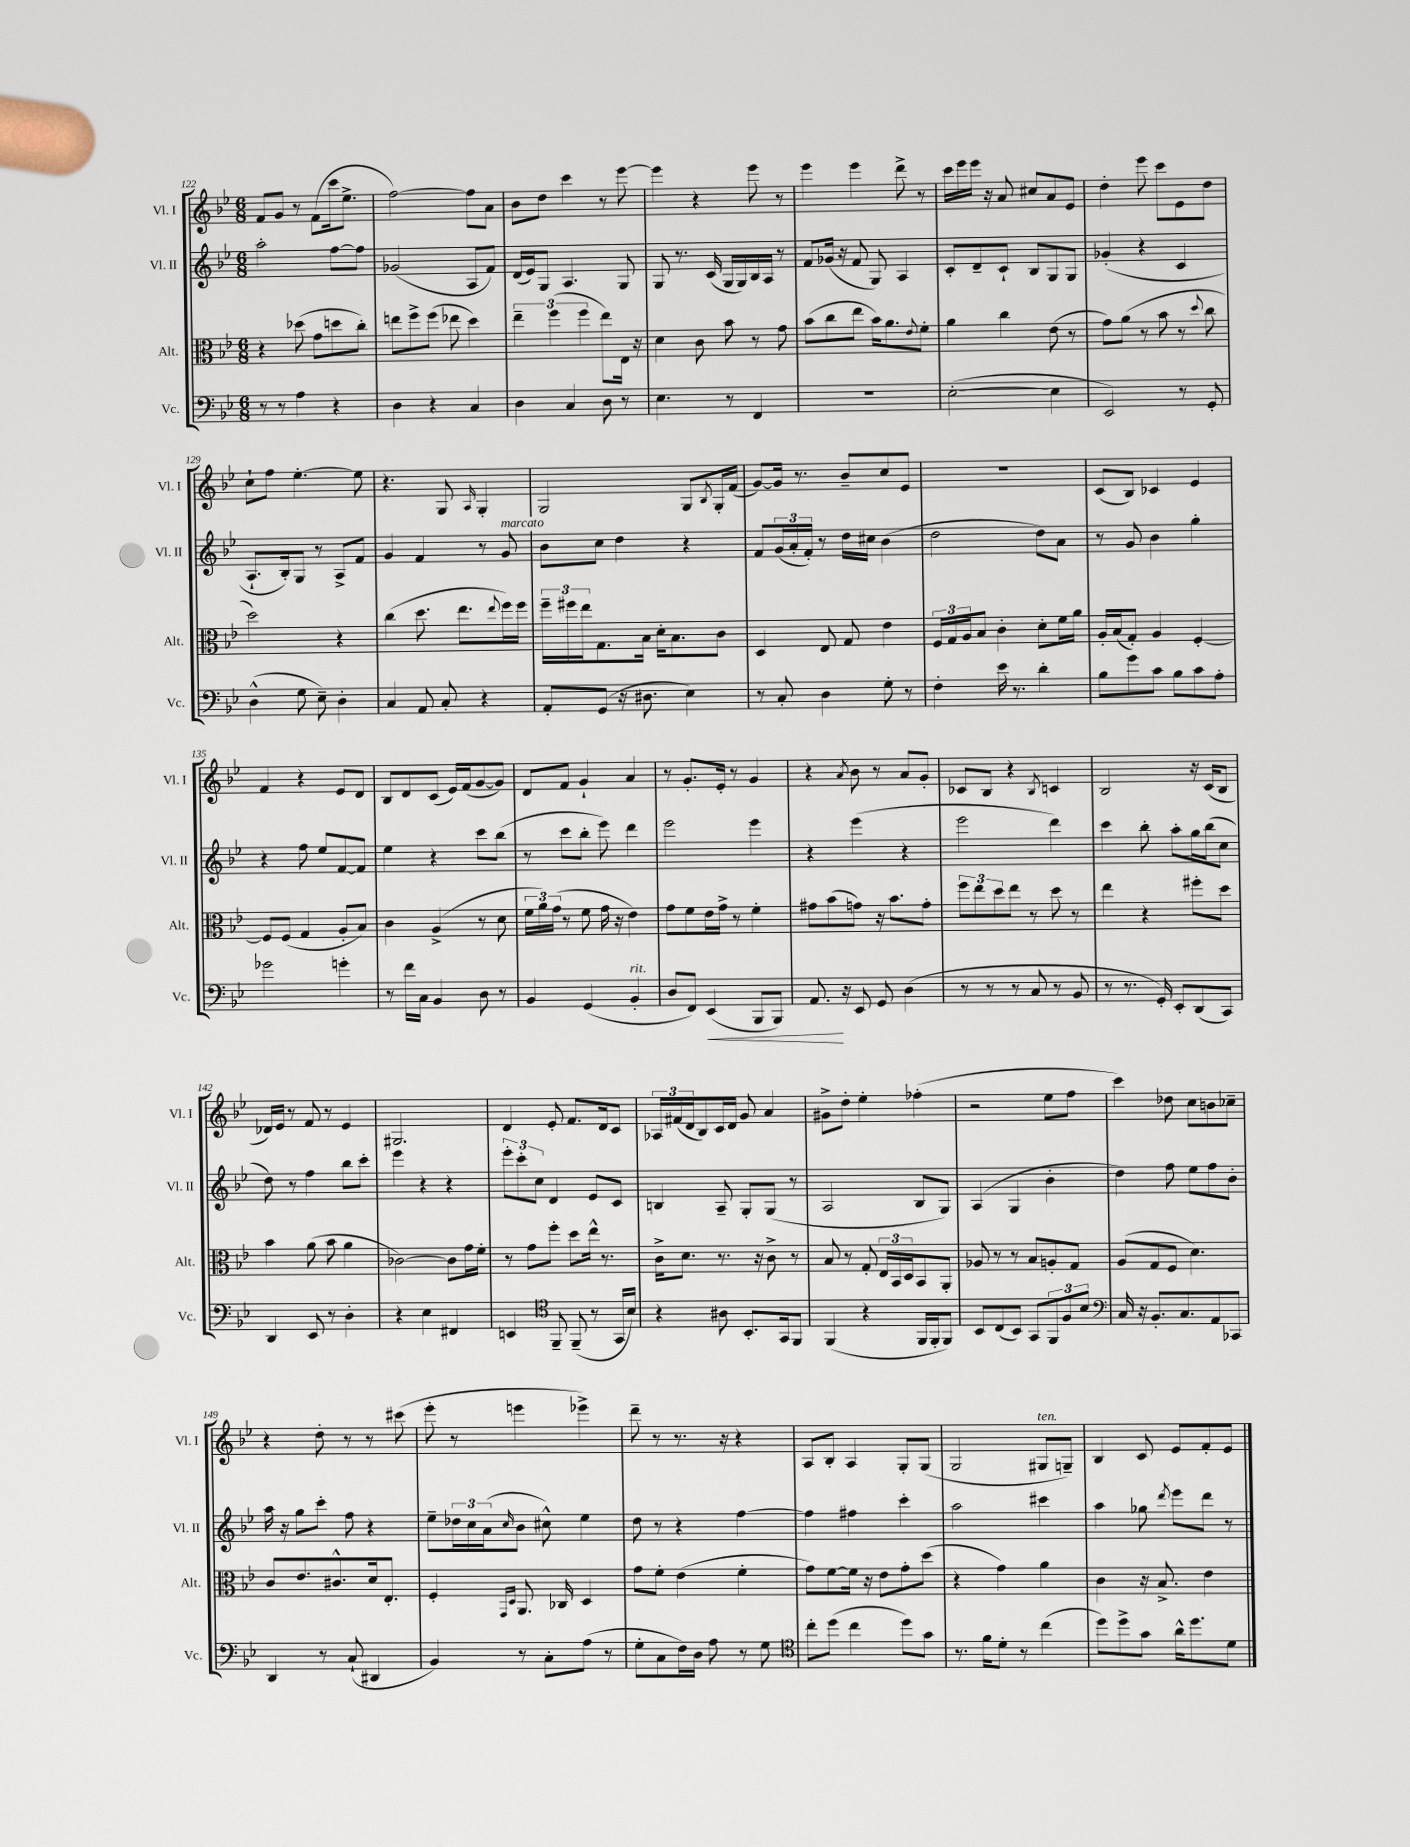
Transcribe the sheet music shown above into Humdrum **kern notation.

**kern	**kern	**kern	**kern
*staff4	*staff3	*staff2	*staff1
*clefF4	*clefC3	*clefG2	*clefG2
*k[b-e-]	*k[b-e-]	*k[b-e-]	*k[b-e-]
*M6/8	*M6/8	*M6/8	*M6/8
8r	4r	2aa'\	8f/L
8r	.	.	8g/J
4A\	(8dd-\	.	8r
.	8g\L	.	(8f\L
4r	8dd\	[8ff\L	16ccc\k
.	.	.	8.ee-^\J
.	8cc'\J)	8ff\]J	.
=	=	=	=
4D\	8ee\L	(2g-/	[2ff\)
.	8ff^\	.	.
4r	(8ff\J	.	.
.	8ee-\	.	.
4C/	4dd\)	8A/L	8ff\]L
.	.	8f/J)	8a\J
=	=	=	=
4D\	6ee-~\	(16d/LL	8b-\L
.	.	16e-/J)	.
.	.	8G/J	8dd\J
.	(6ff\	.	.
4C/	.	4.A/	4ccc\
.	6ff\	.	.
8D\	8ee-\L)	.	8r
8r	16E-\Jk	8G/	[8eee-\
.	16r	.	.
=	=	=	=
4.E-\	4d\	8G/	4eee-\]
.	.	8.r	.
.	8c\	.	4r
.	.	(16c/	.
8r	8b-\	16G/LL	.
.	.	16G/)	.
4FF/	8r	16B-/	8eee-\
.	.	16A/JJ	.
.	8g\	8r	8r
=	=	=	=
2.r	(8b-\L	8f/L	4eee-\
.	8cc\	(16g-/Jk	.
.	.	16r	.
.	8ee-\J	8f/	4eee-\
.	16b-\LK)	8G/)	.
.	8.a\	.	.
.	.	4A/	8ddd^\
.	8qqe-/	.	.
.	8f'\J	.	8r
=	=	=	=
([2E-'\	4a\	8c'/L	16ccc\LL
.	.	.	16eee-\
.	.	8d~/	16eee-\JJ
.	.	.	16r
.	4cc\	8c`/J	8a/
.	.	8B-/L	8cc#/L
4E-\]	(8e-\	8G/	8a/
.	8r	8G/J	8e-/J
=	=	=	=
2EE-/)	8g\L)	(4g-'/	4dd'\
.	(8a\J	.	.
.	8r	4r	8eee-\
.	8b-\	.	8ccc\L
8r	8r	4c/	8e-\
.	8qqdd/	.	.
8GG'/	8cc\	.	8dd\J
=	=	=	=
(4D^^\	2dd\)	8.A`/L	8cc`\L
.	.	.	8ff\J
.	.	16B-'/k)	.
8G\	.	8G/J	[4.ee-'\
8E-~\)	.	8r	.
4D'\	4r	8A^/L	.
.	.	8f/J	8ee-\]
=	=	=	=
4C/	(4cc\	4g/	4.r
8AA/	8.dd\	4f/	.
8C'/	.	.	8G/
.	8.ee-\L	.	.
.	.	.	16qqA/
4r	.	8r	4G'/
.	8qqee-/	.	.
.	16ff\L)	8g/	.
.	16ff\JJ	.	.
=	=	=	=
8AA'/L	24ff~\LL	8b-\L	2G/
.	24ff#\	.	.
.	24ee-\J	.	.
(8GG/J	8.G\	8cc\J	.
16r	.	4dd\	.
8.D#\	16B-\Jk	.	.
.	16d'\LK	.	.
.	8.B-\	.	.
4E-\)	.	4r	8G/L
.	.	.	8qB-/
.	8c\J	.	16G'/L
.	.	.	(16f/JJ
=	=	=	=
8r	4D/	8f/L	[8g/L)
8C'/	.	(24g/L	16g/]Jk
.	.	24a'/	.
.	.	.	8.r
.	.	24f'/JJ)	.
4D\	8E-/	8r	.
.	8G/	16dd\LL	8b-~/L
.	.	16cc#\JJ	.
8G'\	4e-\	(4b-\	8cc/
8r	.	.	8e-/J
=	=	=	=
4F'\	24F/LL	2dd\	2.r
.	24G/	.	.
.	24A/J	.	.
.	8B-/J	.	.
16e-\	4c'\	.	.
8.r	.	.	.
4d'\	8d'\L	8dd\L)	.
.	16f\L	8a\J	.
.	16a\JJ	.	.
=	=	=	=
8B-\L	16A'/LL	8r	(8c/L
.	(16B-/J	.	.
8g\	8G'/J)	8g/	8B-/J)
8c\J	4A/	4b-\	4c-/
8B-\L	.	.	.
8c\	[4F'/	4gg'\	4e-/
8A'\J	.	.	.
=	=	=	=
2g-\	8F/]L	4r	4f/
.	(8F/J	.	.
.	4G/	8ff\	4r
.	.	8ee-/L	.
4g'\	8A'/L	[8f/	8e-/L
.	8B-/J)	8f/]J	8d/J
=	=	=	=
8r	4c\	4ee-\	8B-/L
16f\LL	.	.	8d/
16C\JJ	.	.	.
4BB-/	(4A^/	4r	(8c/J
.	.	.	16e-/LL)
.	.	.	(16f/J
8D\	8r	8ccc\L	[8g/
8r	8d\	(8bb-\J	8g/]J)
=	=	=	=
4BB-/	24f\LL	8r	8d/L
.	24a\)	.	.
.	(24g\JJ	.	.
.	8r	8ccc\L	8f/J
(4GG/	8f\	8bb-'\J	4g`/
.	16g\	8eee-\)	.
.	16r	.	.
4BB-'/	4e-\)	4ddd\	4a/
=	=	=	=
8D/L	8g\L	2eee-\	8r
8FF/J)	8f\	.	8.g'/L
(4EE-/	16e-\L	.	.
.	16g^\JJ	.	16e-'/Jk
.	8r	.	8r
8BBB-/L	4f'\	4eee-\	4g/
8BBB-/J)	.	.	.
=	=	=	=
8.AA/	8g#\L	4r	4r
.	(8b-\	.	.
16r	.	.	.
.	.	.	8qa/
8EE-/	8g\J)	(4eee-\	8b-\
8GG/	16r	.	8r
.	8.b-\L	.	.
(4D\	.	4r	8a/L
.	8g'\J	.	8g'/J
=	=	=	=
8r	12ff\L	2eee-\	8c-/L
.	12ee-\	.	.
8r	.	.	8B-/J
.	12dd\	.	.
8r	8ee-\J	.	4r
8C/	8r	.	.
.	.	.	8qB-/
8r	8dd\	4ddd\)	4c/
8BB-/	8r	.	.
=	=	=	=
8r	4ee-\	4ccc\	2B-/
8.r	.	.	.
.	4r	8bb-'\	.
16GG'/)	.	.	.
8EE-'/L	.	8aa'\L	.
(8DD/	8ff#'\L	16gg\L	16r
.	.	(16bb-\J	(16c/LK
8CC/J)	8dd\J	8cc\J	8B-/J
=	=	=	=
4DD/	4b-\	8dd\)	16d-/LL)
.	.	.	16e-/JJ
.	.	8r	8r
8EE-/	(8a\	4ff\	8f/
8r	8b-\	.	8r
4D'\	4a\	8bb-\L	4e-/
.	.	8ccc'\J	.
=	=	=	=
4r	[2c-\)	4eee-\	2.G#/
4E-\	.	4r	.
4FF#/	8c-\]L	4r	.
.	16g\L	.	.
.	16f'\JJ	.	.
=	=	=	=
4EE/	8r	12eee-'\L	4d/
.	.	12ccc'\	.
.	8g\L	.	.
.	.	12cc\J	.
*clefC4	*	*	*
8FF~/	8ff'\J	4d/	8e-'/
(8FF~/	8dd\L	.	8.f/L
8r	16ee-^^\Jk	8e-/L	.
.	8.r	.	16d/k
16GG/LL	.	8c/J	8c/J
16B-/JJ)	.	.	.
=	=	=	=
4r	16c^\LK	4B/	24A-/LL
.	.	.	(24f#/
.	8.d\J	.	.
.	.	.	24d/J
.	.	.	8B-/)
8A#\	8.r	8A~/	16c/L
.	.	.	16d/JJ
8.BB-'/L	.	8G'/L	8g/
.	16r	.	.
.	8c^\	(8G/J	4a/
16GG/k	.	.	.
8FF/J	8r	8r	.
=	=	=	=
(4FF/	8B-/	2A/	8g#^\L
.	8r	.	8dd'\J
4r	8G'/	.	4ee-'\
.	24E-/LL	.	.
.	24BB-/	.	.
.	24D/J	.	.
16FF/LL	8BB-/	8B-/L	(4ff-'\
16FF'/J	.	.	.
8FF/J)	8AA'/J	8G/J)	.
=	=	=	=
8BB-/L	8A-/	(4A/	2r
(8C/	8r	.	.
8BB-/J)	8r	4G/	.
8GG/L	8B-/L	.	.
12FF/	8A'/	4b-'\	8ee-\L
12F/	.	.	.
.	8G/J	.	8ff\J
12B-/J	.	.	.
=	=	=	=
*clefF4	*	*	*
16C/	(8A/L	4dd\)	4ccc\)
16r	.	.	.
8.BB-'/L	8G/	.	.
.	8F/J	8ff\	8dd-\
8.C/	.	.	.
.	4.d\)	8ee-\L	8cc\L
8AA/	.	8ff\	8b\
8CC-/J	.	8b-'\J	8cc-~\J
=	=	=	=
4DD/	8c/L	16aa\	4r
.	.	16r	.
.	8.e-/	8gg\L	.
8r	.	8ccc'\J	8dd'\
.	8.c#^^/	.	.
(8C`/	.	8ff\	8r
4DD#/	16d/k	4r	8r
.	8.E-'/J	.	.
.	.	.	(8ccc#\
=	=	=	=
4BB-/)	4F'/	8ee-~\L	8eee-'\
.	.	24dd-\L	8r
.	.	24cc\	.
.	.	(24a\J	.
.	16qqGG/LL	.	.
.	16qqD/JJ	16qqcc/	.
8r	8.AA/	8b-\J	4eee\
8C'\L	.	8cc#^^\)	.
.	16C-/	.	.
(8A\J	4D/	4ee-\	4eee-^\)
8r	.	.	.
=	=	=	=
8G'\L	8g\L	8dd\	8ddd~\
8C\	8f'\J	8r	8r
16F\L)	(4e-\	4r	8.r
16D\JJ	.	.	.
8A\	.	.	.
.	.	.	16r
8r	4f'\	[4ff\	4r
8G\	.	.	.
=	=	=	=
*clefC4	*	*	*
8cc'\L	8g\L)	4ff\]	8A/L
(8dd\J	[8f\	.	8B-'/J
4cc\	16f\]Jk	4ff#\	4A/
.	16r	.	.
.	8e-\L	.	.
8dd\L)	8g'\	4ccc'\	8G'/L
8g\J	(8dd\J	.	(8G/J
=	=	=	=
8.r	4r	2aa\	2G/
16f\LK	.	.	.
8d'\J	4g\)	.	.
8r	.	.	.
(4cc\	4a\	4ccc#\	8G#/L
.	.	.	8G~/J)
=	=	=	=
8dd\L)	4c\	4aa\	4B-/
8dd^\	.	.	.
8g\J	16r	8gg-\	8c/
.	8.B-^/	.	.
.	.	8qddd/	.
16a^^\LK	.	8eee-\L	8e-/L
8.dd\	.	.	.
.	4e-\	8ddd\J	8f'/
8d\J	.	8r	8e-/J
==	==	==	==
*-	*-	*-	*-
